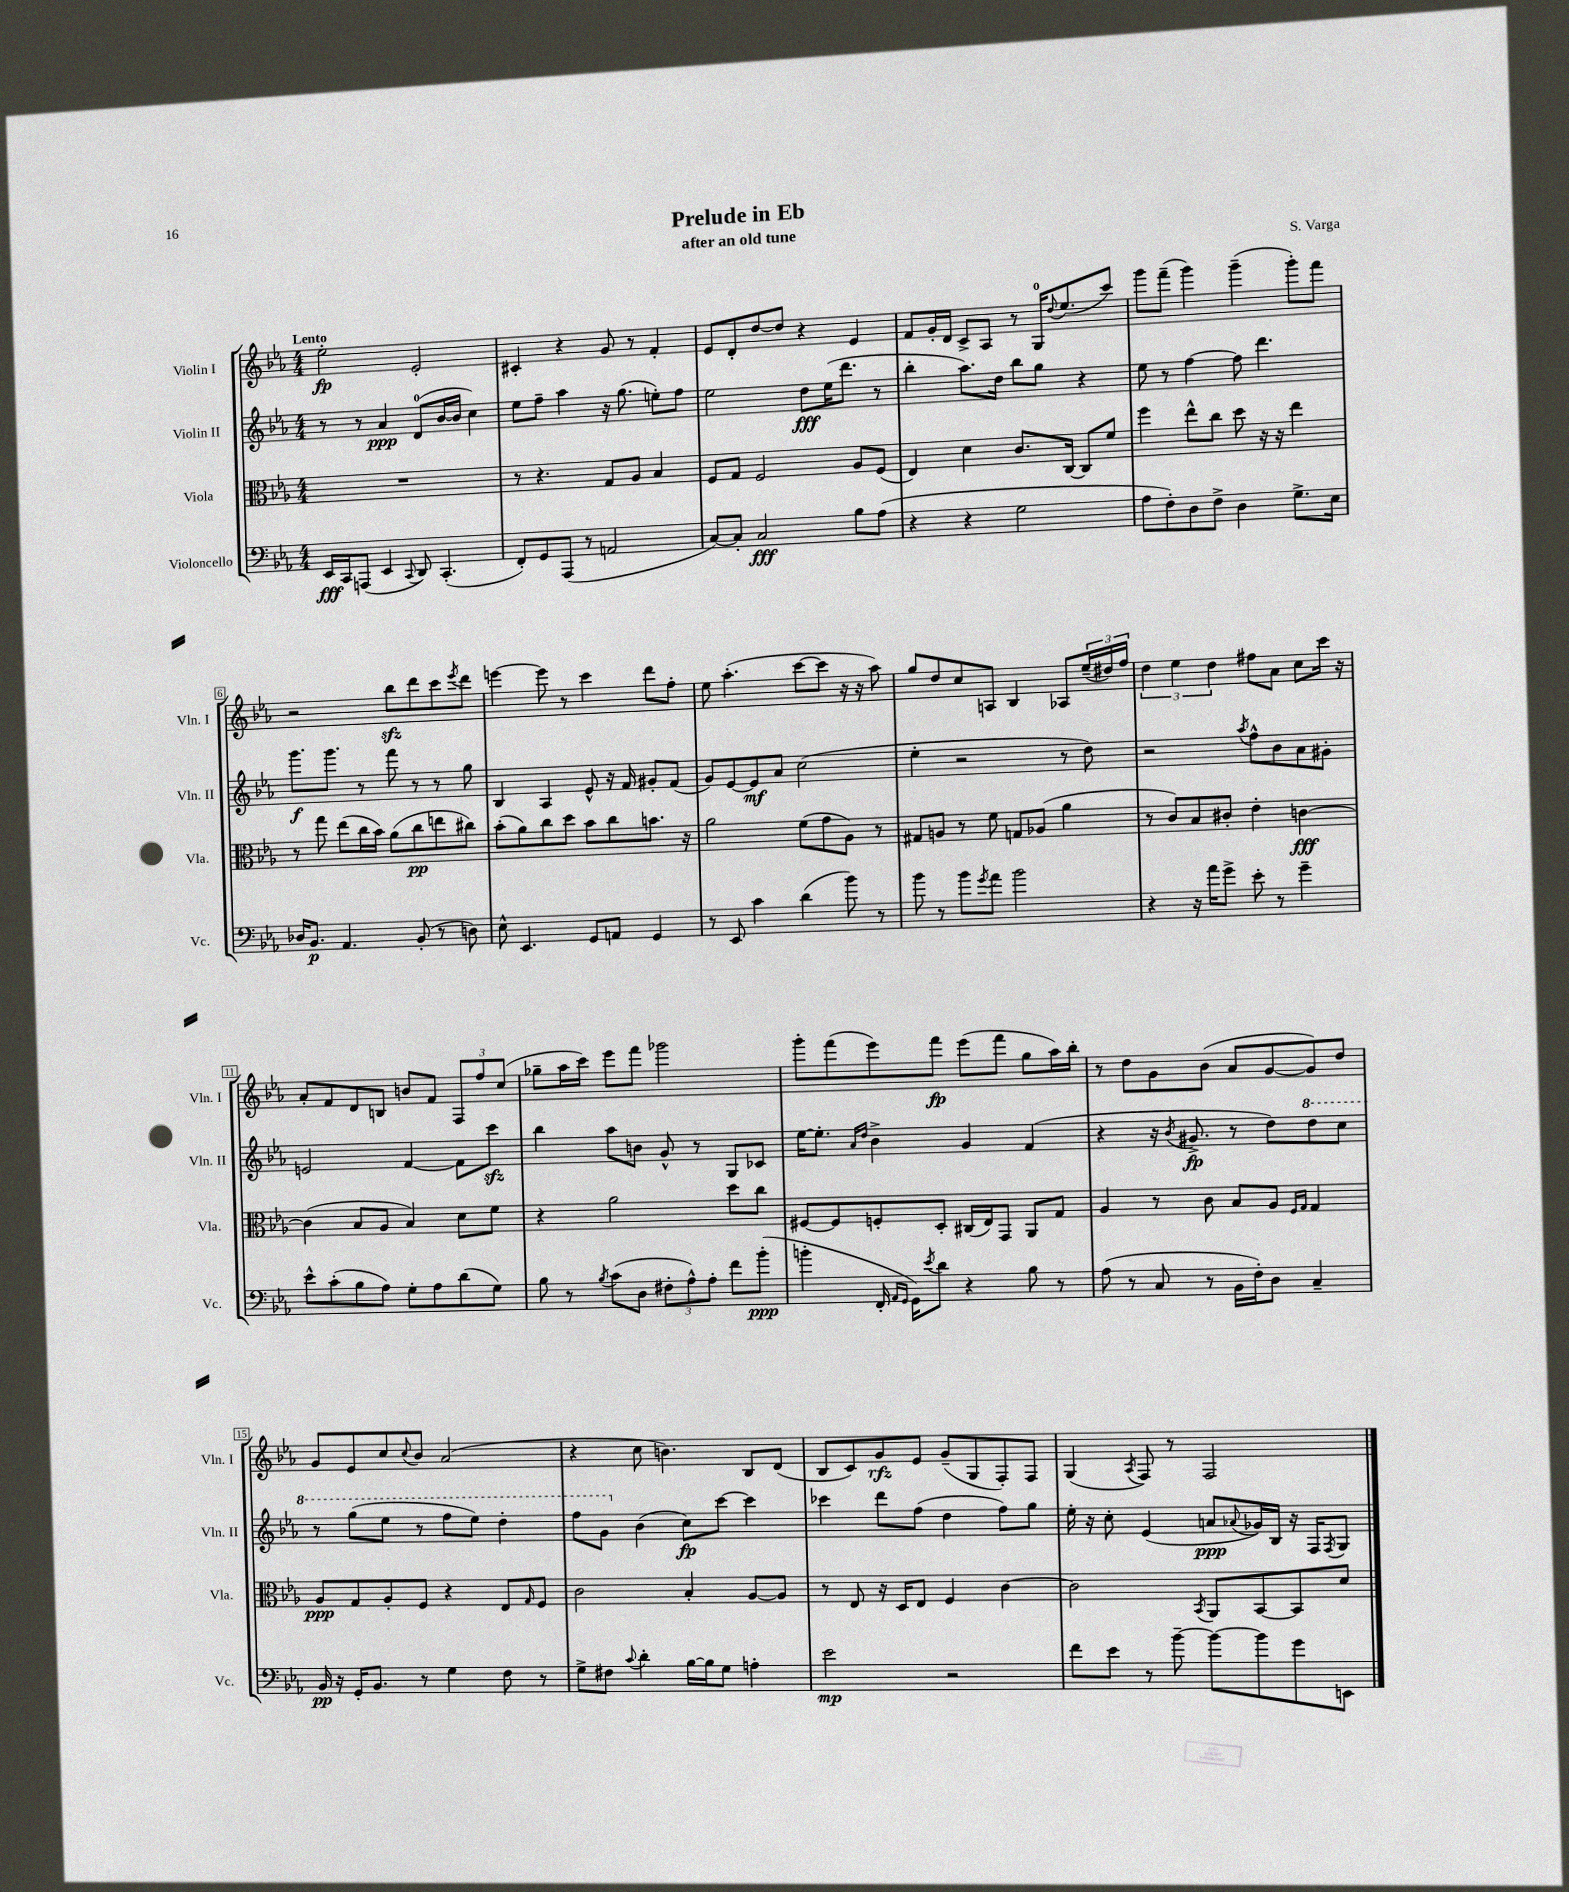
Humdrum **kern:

**kern	**kern	**kern	**kern
*staff4	*staff3	*staff2	*staff1
*clefF4	*clefC3	*clefG2	*clefG2
*k[b-e-a-]	*k[b-e-a-]	*k[b-e-a-]	*k[b-e-a-]
*M4/4	*M4/4	*M4/4	*M4/4
16EE-/LL	1r	8r	2ee-'\
16CC/J	.	.	.
(8AAA/J	.	8r	.
4EE-/	.	4a-/	.
8qqCC/	.	.	.
8DD/)	.	(8d/L	2e-'/
(4.CC'/	.	[16b-/L	.
.	.	16b-/]JJ	.
.	.	4cc\)	.
=	=	=	=
8FF'/L)	8r	8ee-\L	4c#'/
8GG/	4.r	8ff~\J	.
(8AAA-/J	.	4aa-\	4r
8r	.	.	.
2AA/	8G/L	16r	8g/
.	.	(8.gg\	.
.	8A-/J	.	8r
.	4B-/	8ee'\L)	4f'/
.	.	8ff\J	.
=	=	=	=
[8C/L)	8F/L	2ee-\	8e-/L
8C'/]J	8G/J	.	8d'/
2C/	2F/	.	[8dd/
.	.	.	8dd/]J
.	.	8dd\L	4r
.	.	(16ee-\K	.
.	.	8.ddd\J	.
8B-\L	8A-/L	.	4e-/
(8A-\J	(8F/J	8r	.
=	=	=	=
4r	4E-/)	4bb-'\	8f/L
.	.	.	16g'/L
.	.	.	16d/JJ
4r	4d\	8.aa-\L)	8c^/L
.	.	.	8A-/J
.	.	16dd\Jk	.
2G\	8.c/L	8bb-\L	8r
.	.	8gg\J	16G/LK
.	.	.	8qqdd/
.	[16C/Jk	.	(8.ee-/
.	8C/]L	4r	.
.	8f/J	.	8ccc/J)
=	=	=	=
8A-\L	4ff\	8ee-\	8ggg\L
8F'\)	.	8r	(8fff~\J
8D\	8ee-^^\L	[4ff\	4ggg\)
8F^\J	8cc\J	.	.
4D\	8dd\	8ff\]	(4ggg~\
.	16r	4.ddd\	.
.	16r	.	.
8.G^\L	4ee-\	.	8ggg'\L)
.	.	.	8fff\J
16E-\Jk	.	.	.
=	=	=	=
16D-/LK	8r	8.ggg\L	2r
8.BB-/J	.	.	.
.	8gg\	.	.
.	.	8.ggg\J	.
4.AA-/	(8ee-\L	.	.
.	16cc\L	8r	.
.	16b-\JJ)	.	.
.	(8a-\L	8fff\	8bb-\L
(8BB-'/	8cc\	8r	8ddd\
8r	8ee\	8r	8ccc\
.	.	.	8qeee-/
8D\)	8cc#\J)	8gg\	8ddd\J
=	=	=	=
8E-^^\	(8b-'\L	4B-/	[4eee\
4.EE-/	8a-\)	.	.
.	8cc\	4A-/	8eee\]
.	8dd\J	.	8r
8GG/L	8b-\L	8e-^^/	4ccc\
8AA/J	8cc\	16r	.
.	.	16f/	.
4GG/	8.b\J	8g#'/L	8ddd\L
.	.	(8f/J	8ff'\J
.	16r	.	.
=	=	=	=
8r	2a-\	8g/L)	8ee-\
8EE-/	.	[8e-/	(4.aa-'\
4c\	.	8e-/]	.
.	.	8a-/J	.
(4d\	(8f\L	(2cc\	[8ccc\L
.	8g\	.	8ccc\]J
8b-\)	8A-\J)	.	16r
.	.	.	16r
8r	8r	.	8aa-\)
=	=	=	=
8b-\	8G#/L	4ee-'\	8gg/L
8r	8A/J	.	8dd/
8b-\L	8r	2r	8cc/
8qg/	.	.	.
8a-\J	8f\	.	8A/J
2b-\	8G/L	.	4B-/
.	(8A-/J	.	.
.	4a-\	8r	8A-/L
.	.	8dd\)	(24ee-~/L
.	.	.	24dd#/)
.	.	.	24ff/JJ
=	=	=	=
4r	8r	2r	6dd\
.	8c/L)	.	.
.	.	.	6ee-\
16r	8B-/	.	.
16a-\LK	.	.	.
.	.	.	6dd\
8g^\J	8c#'/J	.	.
.	.	8qaa-/	.
8e-'\	4e-'\	8ff^^\L	8ff#\L
8r	.	8b-\	8a-\J
4g~\	[4c\	8a-\	8cc\L
.	.	8g#'\J	16ccc\Jk
.	.	.	16r
=	=	=	=
8e-^^\L	(4c\]	2e/	8a-'/L
(8c'\	.	.	8f/
8B-\	8B-/L	.	8d/
8A-\J)	8A-/J	.	8B/J
8G'\L	4B-/)	[4f/	8b/L
8A-\	.	.	8f/J
(8d\	8d\L	8f\]L	12F/L
.	.	.	12ff/
8G\J)	8f\J	8ccc\J	.
.	.	.	(12cc/J
=	=	=	=
8B-\	4r	4bb-\	8gg-~\L
8r	.	.	16aa-\L
.	.	.	16ccc\JJ)
8qB-/	.	.	.
(8c\L	2a-\	8aa-\L	8eee-\L
8D\J	.	8b\J	8fff\J
12F#'\L	.	8g^^/	2ggg-\
12A-^^\)	.	.	.
.	.	8r	.
12A-'\J	.	.	.
8f\L	8dd\L	8G/L	.
(8b-'\J	8cc\J	8c-/J	.
=	=	=	=
4b'\	[8F#/L	[16ee-\LK	8ggg'\L
.	.	8.ee-'\]J	.
.	8F#/]	.	(8fff\
.	.	16qqa-/LL	.
.	.	16qqdd/JJ	.
16FF'/	8F'/	4b-^\	8eee-\)
16qqAA-/LL	.	.	.
16qqGG/JJ	.	.	.
16GG\LK)	.	.	.
8qe-/	.	.	.
8d\J	8D'/J	.	8fff\J
4r	(16C#/LL	4g/	(8eee-\L
.	16E-/J)	.	.
.	8GG/J	.	8fff\J
8B-\	8AA-/L	(4f/	8gg\L
8r	8G/J	.	16aa-\L)
.	.	.	16bb-'\JJ
=	=	=	=
(8A-\	4A-/	4r	8r
8r	.	.	8dd\L
8C/	8r	16r	8g\
.	.	8qb-/	.
.	.	8.g#^/	.
8r	8c\	.	(8b-\J
16BB-\LL	8B-/L	8r	8a-/L
16F'\J)	.	.	.
8D\J	8A-/J	8dd\L)	[8g/
.	16qqF/LL	.	.
.	16qqG/JJ	.	.
4C~/	4G/	8ddd\	8g/])
.	.	8ccc\J	8dd/J
=	=	=	=
16BB-/	8A-/L	8r	8g/L
16r	.	.	.
16GG'/LK	8G/	(8ggg\L	8e-/
8.BB-/J	.	.	.
.	8A-'/	8eee-\J	8cc/
.	.	.	8qqcc/
8r	8F/J	8r	8b-/J
4G\	4r	8fff\L	(2a-/
.	.	8eee-\J)	.
8F\	8E-/L	4ddd'\	.
.	16qqG/	.	.
8r	8F/J	.	.
=	=	=	=
8G^\L	2c\	8fff\L	4r
8F#\J	.	8gg\J	.
8qqc/	.	.	.
4d'\	.	(4b-\	8cc\
.	.	.	4.b\)
[16B-\LL	4B-'/	8cc\L)	.
16B-\]J	.	.	.
8G\J	.	[8ccc\J	.
4A'\	[8A-/L	4ccc\]	8B-/L
.	8A-/]J	.	(8d/J
=	=	=	=
2e-\	8r	4ccc-\	8B-/L
.	8E-/	.	8c/)
.	16r	8ddd\L	8g/
.	16D/LK	.	.
.	8E-/J	(8ff\J	8e-/J
2r	4F/	4dd\	(8g~/L
.	.	.	8G/
.	[4c\	8ff\L)	8F'/)
.	.	8gg\J	8F/J
=	=	=	=
8f\L	2c\]	16ee-'\	(4G/
.	.	16r	.
8e-\J	.	8cc'\	.
.	.	.	8qA-/
8r	.	(4e-/	8F/)
[8b-~\	.	.	8r
.	8qBB-/	.	.
8b-\_L	8AA-/L	8a/L	2F/
.	.	8qqa-/	.
8b-\]	[8BB-/	16g-/L)	.
.	.	16B-/JJ	.
8g\	8BB-/]	16r	.
.	.	16F/LK	.
.	.	8qF/	.
8EE\J	8d/J	8G/J	.
==	==	==	==
*-	*-	*-	*-
